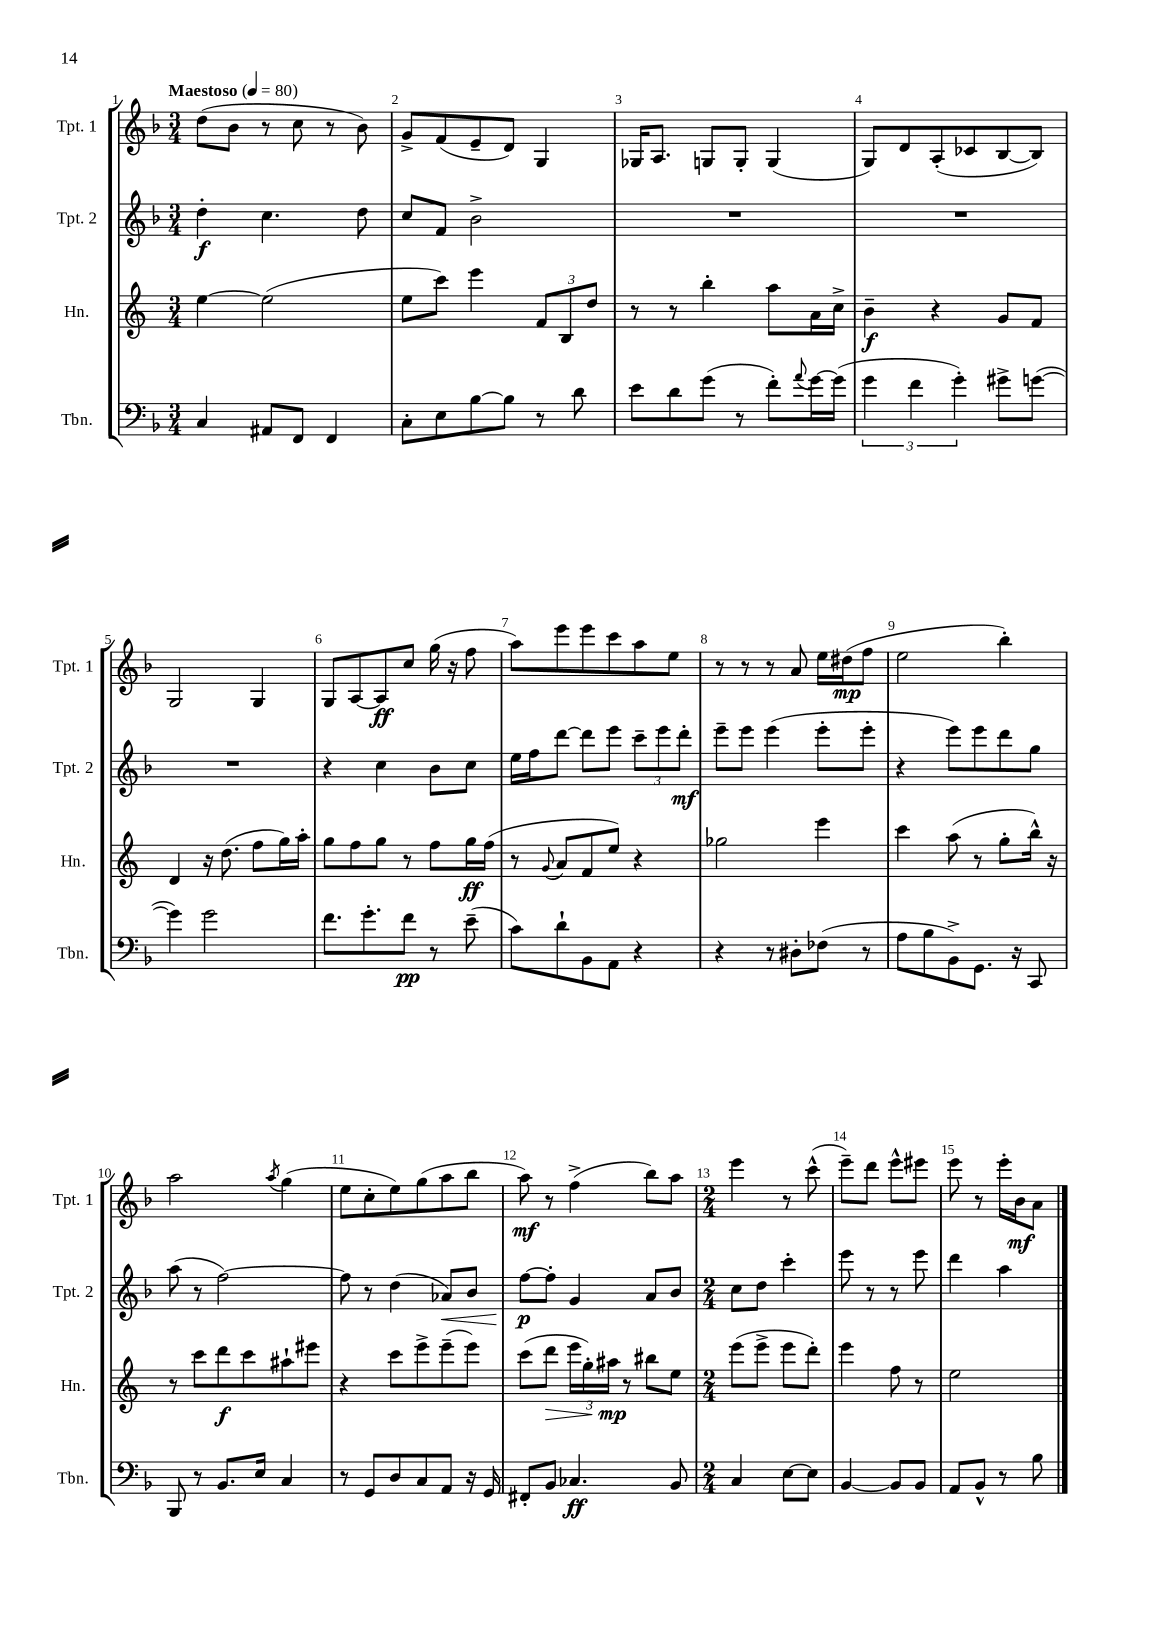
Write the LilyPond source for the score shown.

<<
\new StaffGroup <<
\new Staff = "s0" \with { instrumentName = "Tpt. 1" shortInstrumentName = "Tpt. 1" } {
    \clef treble \key f \major \numericTimeSignature \time 3/4 \tempo "Maestoso" 4 = 80
    d''8( bes'8 r8 c''8 r8 bes'8) |
    g'8-> f'8( e'8-- d'8) g4 |
    ges16 a8. g8 g8-. g4( |
    g8) d'8 a8-.( ces'8 bes8~ bes8) |
    g2 g4 |
    g8 a8~ a8\ff c''8 g''16( r16 f''8 |
    a''8) e'''8 e'''8 c'''8 a''8 e''8 |
    r8 r8 r8 a'8 e''16 dis''16\mp( f''8 |
    e''2 bes''4-.) |
    a''2 \acciaccatura { a''8 } g''4( |
    e''8 c''8-. e''8) g''8( a''8 bes''8 |
    a''8\mf) r8 f''4->( bes''8) a''8 |
    \numericTimeSignature \time 2/4 e'''4 r8 c'''8-^( |
    e'''8--) d'''8 e'''8-^ eis'''8 |
    e'''8 r8 e'''16-. bes'16\mf a'8 \bar "|." |
}
\new Staff = "s1" \with { instrumentName = "Tpt. 2" shortInstrumentName = "Tpt. 2" } {
    \clef treble \key f \major \numericTimeSignature \time 3/4
    d''4-.\f c''4. d''8 |
    c''8 f'8 bes'2-> |
    R2. |
    R2. |
    R2. |
    r4 c''4 bes'8 c''8 |
    e''16 f''16 d'''8~ d'''8 e'''8 \tuplet 3/2 { c'''8-- e'''8 d'''8-.\mf } |
    e'''8-- e'''8 e'''4( e'''8-. e'''8-. |
    r4 e'''8) e'''8 d'''8 g''8 |
    a''8( r8 f''2~) |
    f''8 r8 d''4( aes'8\<) bes'8 |
    f''8~\p\! f''8-. g'4 a'8 bes'8 |
    \numericTimeSignature \time 2/4 c''8 d''8 c'''4-. |
    e'''8 r8 r8 e'''8 |
    d'''4 a''4 \bar "|." |
}
\new Staff = "s2" \with { instrumentName = "Hn." shortInstrumentName = "Hn." } {
    \clef treble \key c \major \numericTimeSignature \time 3/4
    e''4~ e''2( |
    e''8 c'''8) e'''4 \tuplet 3/2 { f'8 b8 d''8 } |
    r8 r8 b''4-. a''8 a'16 c''16-> |
    b'4--\f r4 g'8 f'8 |
    d'4 r16 d''8.( f''8 g''16) a''16-. |
    g''8 f''8 g''8 r8 f''8 g''16\ff f''16( |
    r8 \appoggiatura { g'8 } a'8 f'8 e''8) r4 |
    ges''2 e'''4 |
    c'''4 a''8( r8 g''8-. b''16-^) r16 |
    r8 c'''8 d'''8\f c'''8 ais''8-! eis'''8 |
    r4 c'''8 e'''8-> e'''8--( e'''8) |
    c'''8( d'''8\> \tuplet 3/2 { e'''16 g''16-.) ais''16\mp\! } r8 bis''8 e''8 |
    \numericTimeSignature \time 2/4 e'''8( e'''8-> e'''8 d'''8-.) |
    e'''4 f''8 r8 |
    e''2 \bar "|." |
}
\new Staff = "s3" \with { instrumentName = "Tbn." shortInstrumentName = "Tbn." } {
    \clef bass \key f \major \numericTimeSignature \time 3/4
    c4 ais,8 f,8 f,4 |
    c8-. e8 bes8~ bes8 r8 d'8 |
    e'8 d'8 g'8( r8 f'8-.) \appoggiatura { a'8 } g'16~ g'16( |
    \tuplet 3/2 { g'4 f'4 g'4-.) } gis'8-> g'8~( |
    g'4) g'2 |
    f'8. g'8.-. f'8\pp r8 e'8--( |
    c'8) d'8-! bes,8 a,8 r4 |
    r4 r8 dis8-. fes8( r8 |
    a8 bes8 bes,8->) g,8. r16 c,8 |
    bes,,8 r8 bes,8. e16 c4 |
    r8 g,8 d8 c8 a,8 r16 g,16 |
    fis,8-. bes,8 ces4.\ff bes,8 |
    \numericTimeSignature \time 2/4 c4 e8~ e8 |
    bes,4~ bes,8 bes,8 |
    a,8 bes,8-^ r8 bes8 \bar "|." |
}
>>
>>
\layout { \context { \Score \override BarNumber.break-visibility = ##(#f #t #t) barNumberVisibility = #all-bar-numbers-visible } }
